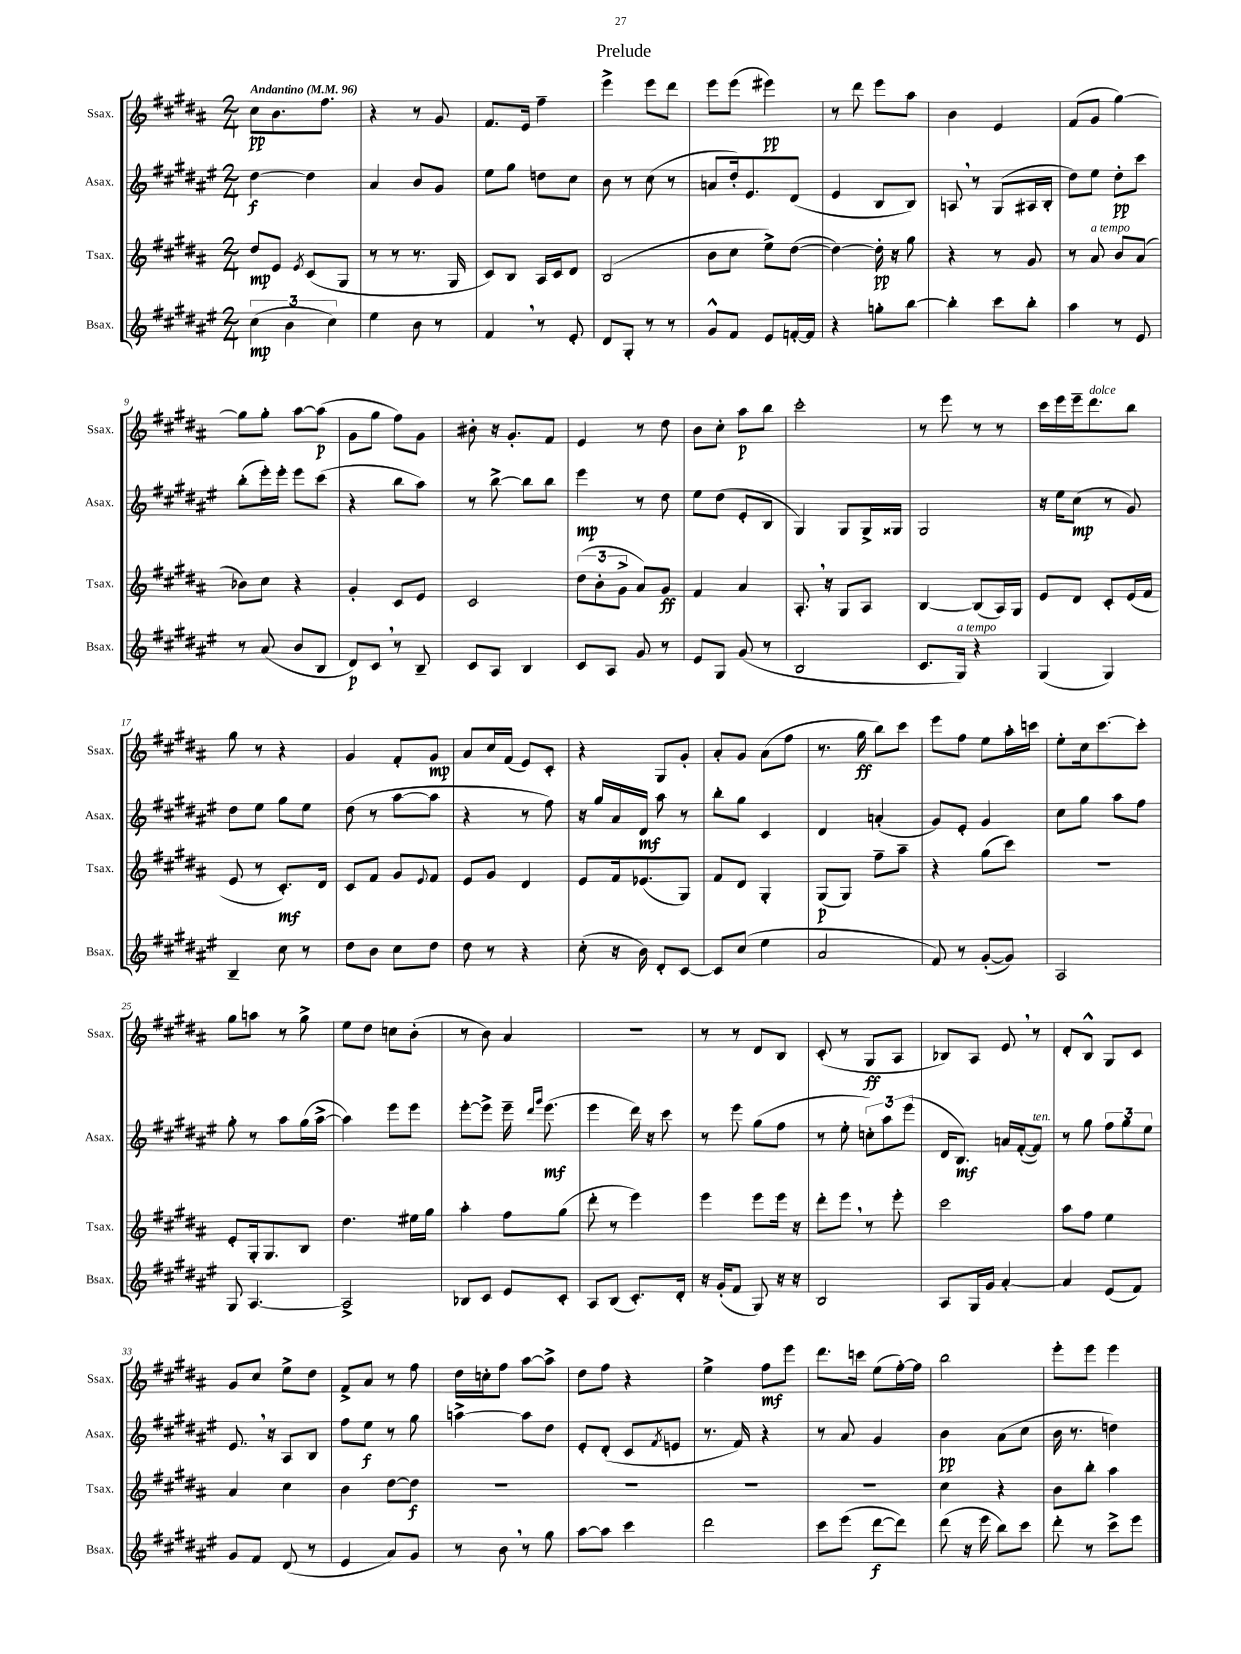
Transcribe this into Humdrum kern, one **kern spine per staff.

**kern	**kern	**kern	**kern
*staff4	*staff3	*staff2	*staff1
*clefG2	*clefG2	*clefG2	*clefG2
*k[f#c#g#d#a#e#]	*k[f#c#g#d#a#]	*k[f#c#g#d#a#e#]	*k[f#c#g#d#a#]
*M2/4	*M2/4	*M2/4	*M2/4
*MM96	*MM96	*MM96	*MM96
(6cc#	8dd#	[4dd#	8cc#
.	8e	.	8.b
6b	.	.	.
.	8qe	.	.
.	(8c#	4dd#]	.
.	.	.	8.ff#
6cc#)	.	.	.
.	8G#	.	.
=	=	=	=
4ee#	8r	4a#	4r
.	8r	.	.
8b	8.r	8b	8r
8r	.	8g#	8g#
.	16G#	.	.
=	=	=	=
4f#	8c#)	8ee#	8.f#
.	8B	8gg#	.
.	.	.	16e
8r	16A#	8dd	4ff#~
.	16c#	.	.
8e#'	8d#	8cc#	.
=	=	=	=
8d#	(2B	8b	4eee^
8G#'	.	8r	.
8r	.	(8cc#	8eee
8r	.	8r	8ddd#
=	=	=	=
8g#^^	8b	8a	8eee
8f#	8cc#	16dd#')	(8eee
.	.	8.e#	.
8e#	8ee^)	.	4eee#)
[16f'	([8dd#	(8d#	.
16f]	.	.	.
=	=	=	=
4r	4dd#_)	4e#	8r
.	.	.	8ddd#
8gg'	16dd#']	8B	8eee
.	16r	.	.
[8bb	8gg#	8B)	8aa#
=	=	=	=
4bb']	4r	8A	4b
.	.	8r	.
8ccc#	8r	(8G#	4e
8bb'	8g#	16A#	.
.	.	16B'	.
=	=	=	=
4aa#	8r	8dd#)	(8f#
.	8a#	8ee#	8g#
8r	8b	8dd#'	[4gg#)
8e#	(8a#	8ccc#	.
=	=	=	=
8r	8b-)	(8bb'	8gg#]
(8a#	8cc#	16eee#')	8gg#'
.	.	16eee#'	.
8b	4r	8eee#	[8aa#
8B	.	(8ccc#	(8aa#]
=	=	=	=
8d#)	4g#'	4r	8g#
8c#	.	.	8gg#
8r	8c#	8bb	8ff#)
8B~	8e	8aa#)	8g#
=	=	=	=
8c#	2c#	8r	8b#'
8A#	.	[8bb^	16r
.	.	.	8.g#'
4B	.	8bb]	.
.	.	8bb	8f#
=	=	=	=
8c#	(12dd#	4eee#	4e
.	12b'	.	.
8A#	.	.	.
.	12g#^	.	.
8g#	8a#)	8r	8r
8r	8g#	8dd#	8dd#
=	=	=	=
8e#	4f#	8ee#	8b
8G#	.	(8dd#	8cc#'
(8g#	4a#	8e#'	8aa#
8r	.	8B	8bb
=	=	=	=
2B	8.A#'	4G#)	2ccc#'
.	16r	.	.
.	8G#	8G#	.
.	8A#	16G#^	.
.	.	16G##	.
=	=	=	=
8.c#	[4B	2G#	8r
.	.	.	8eee
16G#)	.	.	.
4r	(8B]	.	8r
.	16A#)	.	8r
.	16G#	.	.
=	=	=	=
(4G#	8e	16r	16ccc#
.	.	16ee#	16eee
.	8d#	(8cc#	16eee~
.	.	.	8.ddd#
4G#)	8c#'	8r	.
.	(16e	8g#)	8bb
.	16f#	.	.
=	=	=	=
4B~	8e	8dd#	8gg#
.	8r	8ee#	8r
8cc#	8.c#')	8gg#	4r
8r	.	8ee#	.
.	16d#	.	.
=	=	=	=
8dd#	8c#	(8dd#	4g#
8b	8f#	8r	.
8cc#	8g#	[8aa#	8f#'
.	8qqe	.	.
8dd#	8f#	8aa#]	8g#
=	=	=	=
8dd#	8e	4r	8a#
8r	8g#	.	16cc#
.	.	.	(16f#
4r	4d#	8r	8e)
.	.	8ff#)	8c#'
=	=	=	=
(8cc#'	8e	16r	4r
.	.	16gg#	.
16r	16f#	16a#	.
16b)	(8.e-	16d#	.
8d#'	.	8aa#	8G#
[8c#	8G#)	8r	8g#'
=	=	=	=
8c#]	8f#	8bb'	8a#'
(8cc#	8d#	8gg#	8g#
4ee#	4G#'	4c#	(8a#
.	.	.	8ff#
=	=	=	=
2a#	(8G#	4d#	8.r
.	8G#)	.	.
.	.	.	16gg#
.	8ff#~	(4a'	8bb)
.	8aa#~	.	8ccc#
=	=	=	=
8f#)	4r	8g#)	8eee
8r	.	8e#'	8ff#
([8g#'	(8gg#	4g#	8ee
8g#])	8ccc#)	.	16aa#'
.	.	.	16ccc
=	=	=	=
2A#	2r	8cc#	8ee'
.	.	8gg#	16cc#
.	.	.	[8.ccc#
.	.	8aa#	.
.	.	8ff#	8ccc#']
=	=	=	=
8G#	8e'	8gg#'	8gg#
[4.A#	16G#'	8r	8aa
.	8.G#	.	.
.	.	8aa#	8r
.	8B	(16gg#	8gg#^
.	.	[16aa#^	.
=	=	=	=
2A#^]	4.dd#	4aa#])	8ee
.	.	.	8dd#
.	.	8eee#	8cc
.	16ee#	8eee#	(8b'
.	16gg#	.	.
=	=	=	=
8B-	4aa#'	[8eee#'	8r
8c#	.	8eee#^]	8b)
8e#	8ff#	16eee#~	4a#
.	.	16qqddd#	.
.	.	16qqggg#	.
.	.	(8.eee#	.
8c#'	(8gg#	.	.
=	=	=	=
8A#	8ddd#'	4eee#	2r
(8B	8r	.	.
8.c#')	4eee)	16ddd#)	.
.	.	16r	.
.	.	8ccc#	.
16d#'	.	.	.
=	=	=	=
16r	4eee	8r	8r
(16g#'	.	.	.
8f#	.	8eee#	8r
8G#)	8eee	(8gg#	8d#
16r	16eee	8ff#	8B
16r	16r	.	.
=	=	=	=
2B	8ddd#'	8r	(8c#'
.	8eee	8ee#'	8r
.	8r	12cc')	8G#
.	.	12aa#	.
.	8eee'	.	8A#
.	.	(12eee#	.
=	=	=	=
8A#	2ccc#	16d#	8B-)
.	.	8.B)	.
16G#	.	.	8A#
16g#	.	.	.
[4a#'	.	16a	8e
.	.	([16f#'	.
.	.	8f#])	8r
=	=	=	=
4a#]	8aa#	8r	8d#'
.	8ff#	8gg#	8B^^
(8e#	4ee	12ff#	8G#
.	.	12gg#	.
8f#)	.	.	8c#
.	.	12ee#	.
=	=	=	=
8g#	4a#	8.e#	8g#
8f#	.	.	8cc#
.	.	16r	.
(8d#	4cc#	8A#	8ee^
8r	.	8B	8dd#
=	=	=	=
4e#	4b	8ff#	8f#^
.	.	8ee#	8a#
8a#)	[8dd#	8r	8r
8g#	8dd#]	8gg#	8ff#
=	=	=	=
8r	2r	[4aa^	16dd#
.	.	.	16cc'
8b	.	.	8ff#
8r	.	8aa]	[8aa#
8gg#	.	8dd#	8aa#^]
=	=	=	=
[8aa#	2r	8e#'	8dd#
8aa#]	.	(8d#'	8ff#
4ccc#	.	8c#	4r
.	.	8qf#	.
.	.	8e	.
=	=	=	=
2ddd#	2r	8.r	4ee^
.	.	16f#)	.
.	.	4r	8ff#
.	.	.	8eee
=	=	=	=
8ccc#	2r	8r	8.ddd#
(8eee#	.	8a#	.
.	.	.	16ccc
[8ddd#	.	4g#	(8ee
8ddd#])	.	.	[16ff#')
.	.	.	16ff#]
=	=	=	=
(8ddd#	4cc#	4b	2bb
16r	.	.	.
16eee#	.	.	.
8bb)	4r	(8a#	.
8ccc#	.	8cc#	.
=	=	=	=
8ddd#'	8b	16b	8eee'
.	.	8.r	.
8r	8bb'	.	8eee
8ccc#^	4aa#	4dd)	4eee
8eee#	.	.	.
==	==	==	==
*-	*-	*-	*-
